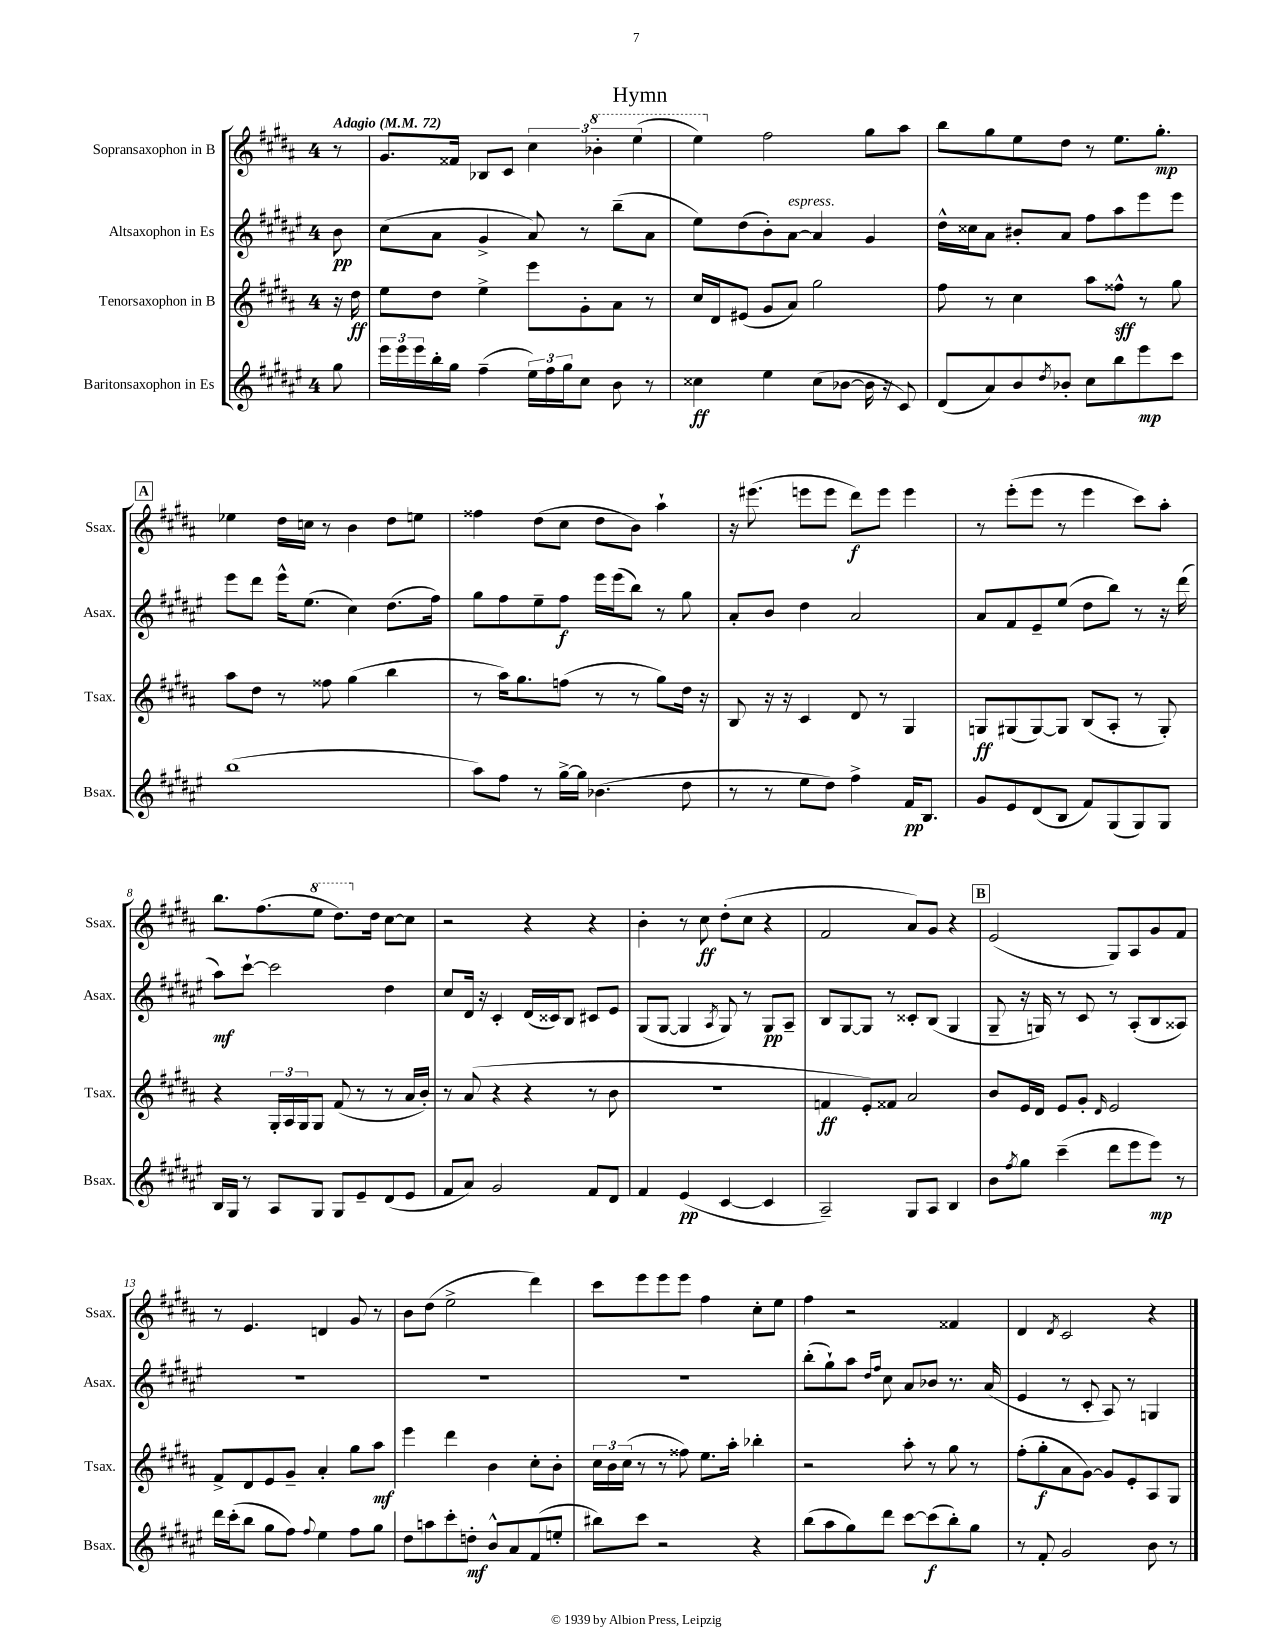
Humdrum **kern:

**kern	**kern	**kern	**kern
*staff4	*staff3	*staff2	*staff1
*clefG2	*clefG2	*clefG2	*clefG2
*k[f#c#g#d#a#e#]	*k[f#c#g#d#a#]	*k[f#c#g#d#a#e#]	*k[f#c#g#d#a#]
*M4/4	*M4/4	*M4/4	*M4/4
*MM72	*MM72	*MM72	*MM72
8gg#	16r	8b	8r
.	16dd#	.	.
=	=	=	=
24eee#	8ee	(8cc#	8.g#
24eee#	.	.	.
24eee#	.	.	.
16bb'	8dd#	8a#	.
16gg#	.	.	16f##
(4ff#~	4ee^	4g#^	8B-
.	.	.	8c#
24ee#)	8eee	8a#)	6cc#
24ff#	.	.	.
24gg#	.	.	.
8cc#	8g#'	8r	.
.	.	.	6bb-'
8b	8a#	(8bb~	.
.	.	.	(6eee
8r	8r	8a#	.
=	=	=	=
4cc##	16cc#	8ee#)	4eee)
.	16d#	.	.
.	(8e#	(8dd#	.
4ee#	8g#	8b')	2ff#
.	8a#)	[8a#	.
(8cc##	2gg#	4a#]	.
[8b-	.	.	.
16b-]	.	4g#	8gg#
16r	.	.	.
8c#)	.	.	8aa#
=	=	=	=
(8d#	8ff#	16dd#^^	8bb
.	.	16cc##	.
8a#)	8r	8a#	8gg#
8b	4cc#	8b#'	8ee
8qdd#	.	.	.
8b-'	.	8a#	8dd#
8cc#	8aa#	8ff#	8r
8bb	8ff##^^	8aa#	8.ee
8eee#	8r	8eee#	.
.	.	.	8.gg#'
8ccc#	8gg#	8eee#	.
=	=	=	=
(1bb	8aa#	8eee#	4ee-
.	8dd#	8ddd#	.
.	8r	16eee#^^	16dd#
.	.	(8.ee#	16cc
.	8ff##	.	8r
.	(4gg#	4cc#)	4b
.	4bb	(8.dd#	8dd#
.	.	.	8ee
.	.	16ff#)	.
=	=	=	=
8aa#)	8r	8gg#	4ff##
8ff#	16aa#)	8ff#	.
.	8.gg#	.	.
8r	.	8ee#~	(8dd#
[16gg#^	(8ff	8ff#	8cc#
16gg#]	.	.	.
(4.b-	8r	16eee#	8dd#
.	.	(16eee#	.
.	8r	8bb)	8b)
.	8gg#)	8r	4aa#`
8dd#	16dd#	8gg#	.
.	16r	.	.
=	=	=	=
8r	8B	8a#'	16r
.	.	.	(8.eee#
8r	16r	8b	.
.	16r	.	.
8ee#	4c#	4dd#	8eee
8dd#)	.	.	8eee
4ff#^	8d#	2a#	8ddd#)
.	8r	.	8eee
16f#	4G#	.	4eee
8.B	.	.	.
=	=	=	=
8g#	8G	8a#	8r
8e#	(8G#	8f#	(8eee'
(8d#	[8G#)	8e#~	8eee
8B	8G#]	(8ee#	8r
8f#)	(8B	8dd#	4eee
(8G#	8A#'	8bb)	.
8G#)	8r	8r	8ccc#)
8G#	8G#')	16r	8aa#'
.	.	(16ddd#	.
=	=	=	=
16B	4r	8aa#)	8.bb
16G#	.	.	.
8r	.	[8ccc#`	.
.	.	.	(8.ff#
8A#	24G#'	2ccc#]	.
.	24A#	.	.
.	24G#	.	.
8G#	8G#	.	8eee
8G#	(8f#	.	8.ddd#)
8e#~	8r	.	.
.	.	.	16dd#
(8d#	8r	4dd#	[8cc#
8e#	16a#	.	8cc#]
.	16b')	.	.
=	=	=	=
8f#	8r	8cc#	2r
8a#)	(8a#	16d#	.
.	.	16r	.
2g#	4r	4c#'	.
.	4r	(16d#	4r
.	.	16c##)	.
.	.	8B	.
8f#	8r	8c#	4r
8d#	8b	8e#	.
=	=	=	=
4f#	1r	(8G#	4b'
.	.	[8G#	.
(4e#	.	4G#]	8r
.	.	.	8cc#
.	.	8qA#	.
[4c#	.	8G#)	(8dd#'
.	.	8r	8cc#
4c#]	.	8G#	4r
.	.	8A#~	.
=	=	=	=
2A#~)	4f	8B	2f#
.	.	[8G#	.
.	8e')	8G#]	.
.	8f##	8r	.
8G#	2a#	8c##'	8a#)
8A#	.	(8B	8g#
4B	.	4G#	4r
=	=	=	=
8b	8b	8G#~	(2e
8qff#	.	.	.
8gg#	16e	16r	.
.	16d#	16G)	.
(4ccc#~	8e	8r	.
.	8g#'	8c#	.
.	16qqd#	.	.
8ddd#	2e	8r	8G#)
8eee#	.	(8A#'	8A#
8eee#)	.	8B	8g#
8r	.	8A##)	8f#
=	=	=	=
16ddd#	8f#^	1r	8r
(16ccc#'	.	.	.
8bb	8d#	.	4.e
8gg#	8e	.	.
8ff#)	8g#~	.	.
8qqff#	.	.	.
4ee#	4a#'	.	4d
8ff#	8gg#	.	8g#
8gg#	8aa#	.	8r
=	=	=	=
8dd#	4eee	1r	8b
8aa	.	.	(8dd#
8ccc#'	4ddd#	.	2ee^
8dd'	.	.	.
8b^^	4b	.	.
8a#	.	.	.
(8f#	8cc#'	.	4ddd#)
8ee'	8b'	.	.
=	=	=	=
8bb#)	24cc#	1r	8ccc#
.	24b	.	.
.	(24cc#	.	.
8ccc#	8r	.	8eee
2r	8r	.	8eee
.	8ff##)	.	8eee
.	8.ee	.	4ff#
.	16aa#'	.	.
4r	4bb-'	.	8cc#'
.	.	.	8ee
=	=	=	=
(8bb	2r	(8bb'	4ff#
8aa#	.	8gg#`)	.
8gg#)	.	8aa#	2r
.	.	16qqdd#	.
.	.	16qqff#	.
8ddd#	.	8cc#	.
[8ccc#	8aa#'	8a#	.
(8ccc#]	8r	8b-	.
8bb')	8gg#	8.r	4f##
8gg#	8r	.	.
.	.	(16a#	.
=	=	=	=
8r	(8ff#'	4e#	4d#
8f#'	8gg#'	.	.
.	.	.	8qd#
2g#	8a#	8r	2c#
.	[8g#)	8c#'	.
.	8g#]	8A#)	.
.	8e'	8r	.
8b	8A#	4G	4r
8r	8G#	.	.
==	==	==	==
*-	*-	*-	*-
